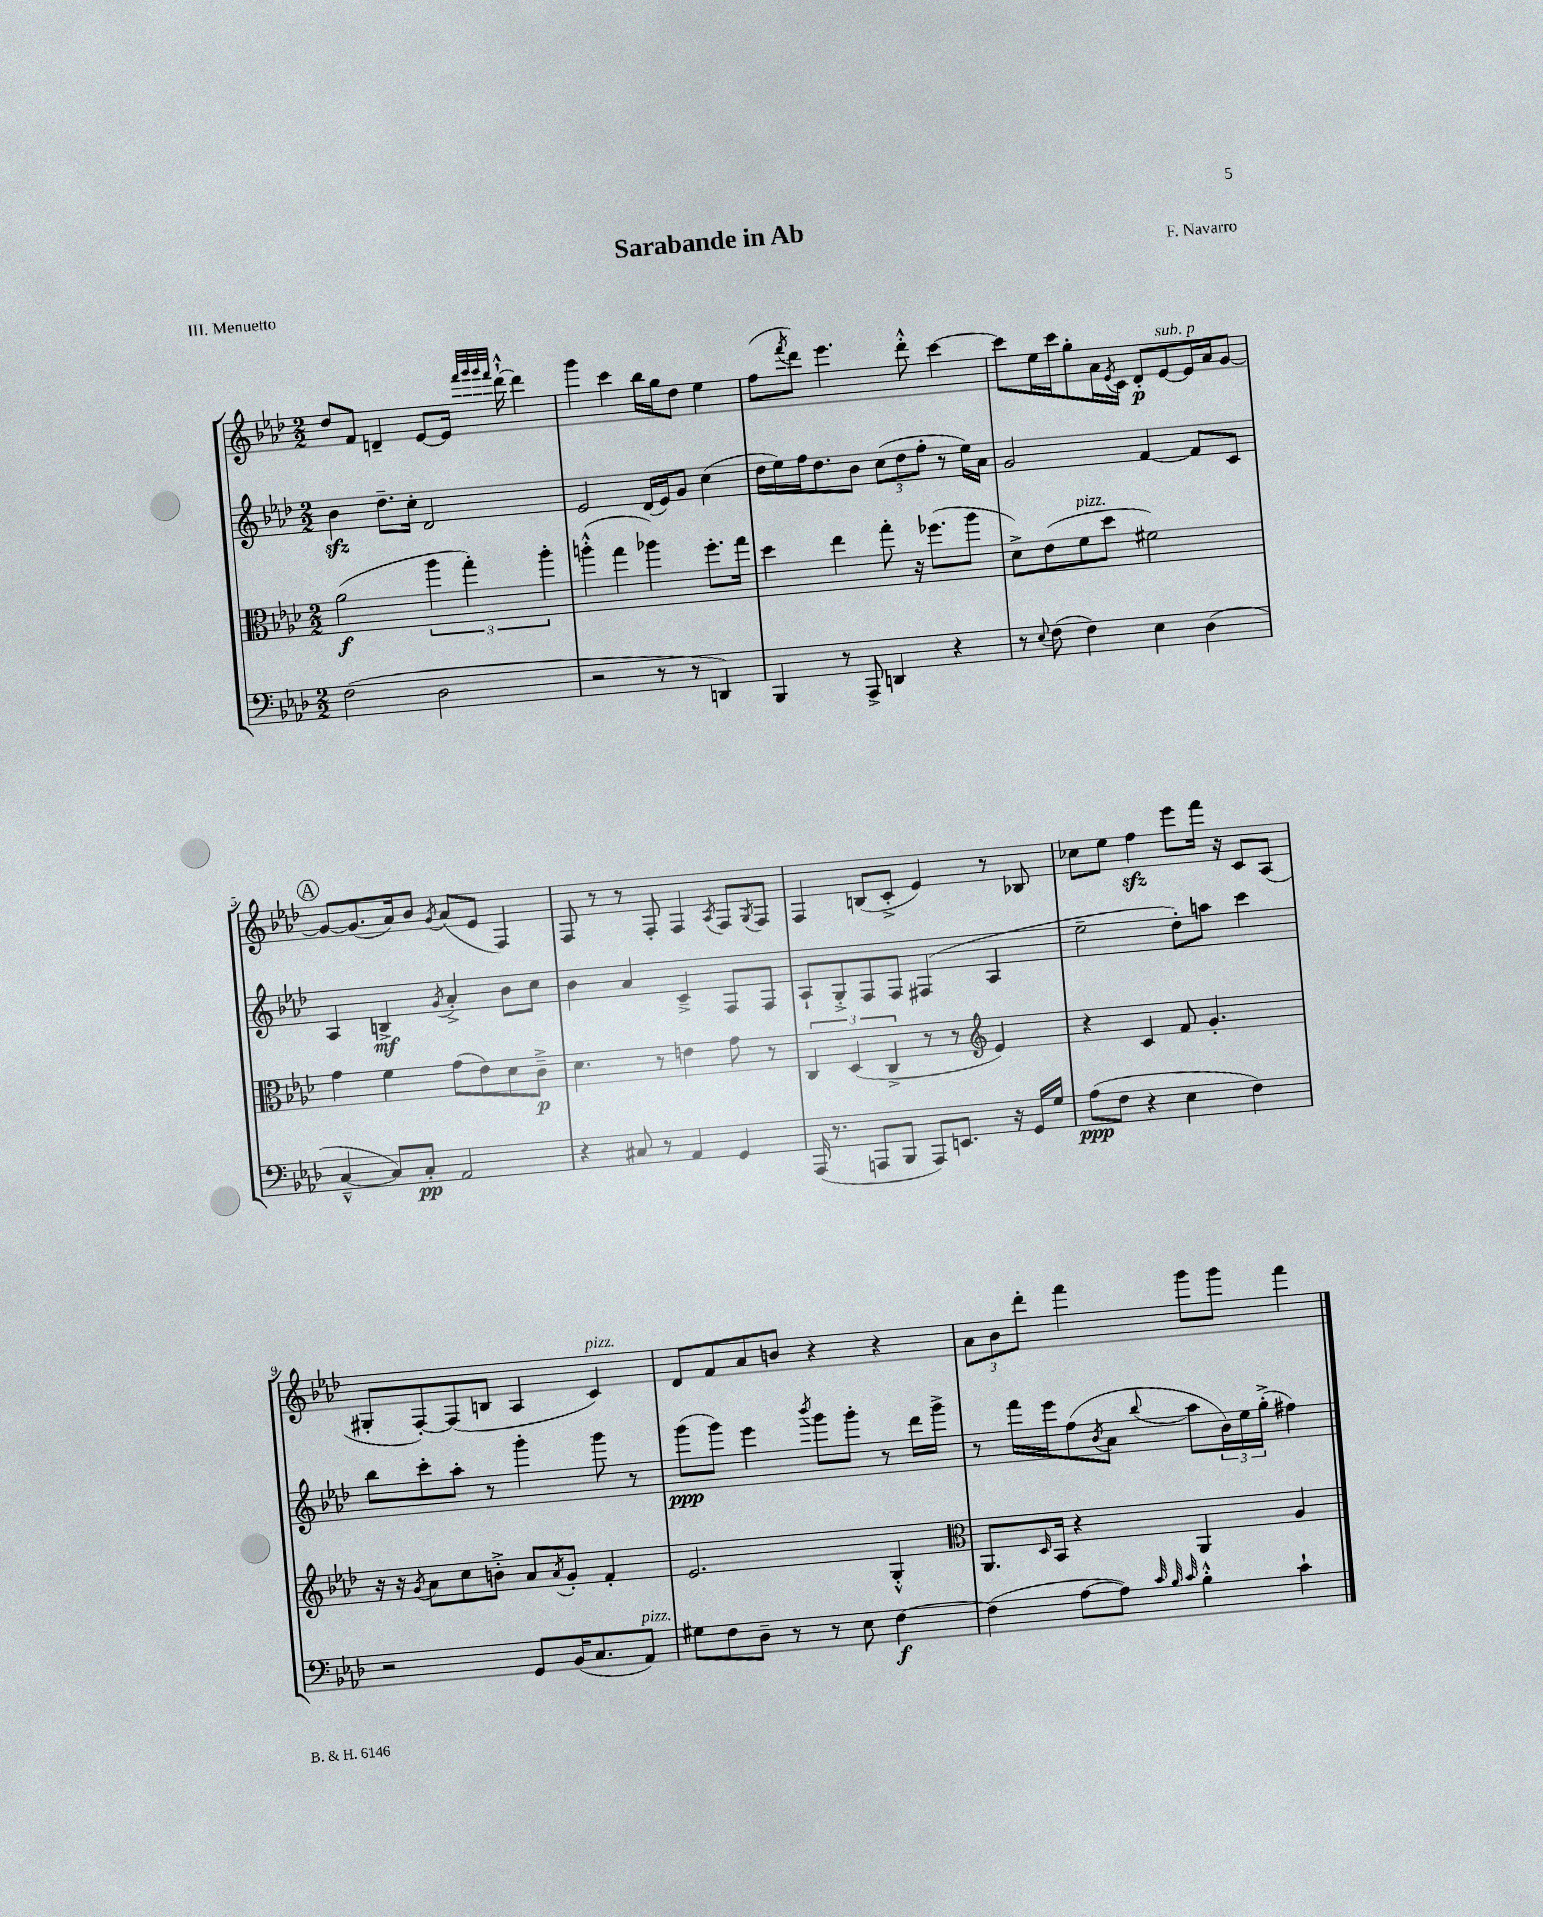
\header { title = "Sarabande in Ab" composer = "F. Navarro" piece = "III. Menuetto" }
<<
\new StaffGroup <<
\new Staff = "s0" {
    \clef treble \key aes \major \numericTimeSignature \time 2/2
    des''8 f'8 d'4-- ees'8~ ees'16 \grace { f'''32 g'''32 g'''32 f'''32 } des'''16~-!-^ des'''4 |
    g'''4 c'''4 bes''16 g''16 des''8 ees''4 |
    f''8( \acciaccatura { f'''8 } des'''8) ees'''4. des'''8-.-^ c'''4~ |
    c'''8 ees''16 c'''16 g''8-. aes'16 \acciaccatura { ees'8 } c'16 des'8-.\p ees'8~^\markup { \italic "sub. p" } ees'16 aes'16 g'8~ |
    \mark \markup { \circle "A" } g'8~ g'8.( aes'16) bes'8 \acciaccatura { g'8 } aes'8( ees'8 f4) |
    f8 r8 r8 f8-. f4 \acciaccatura { aes8 } f8 \acciaccatura { g8 } f8 |
    f4 b8( c'8-.-> ees'4) r8 bes8 |
    ces''8 ees''8 f''4\sfz ees'''8 f'''16 r16 c'8 aes8( |
    gis8-. f8~-.) f8( b8 aes4 c'4^\markup { \italic "pizz." }) |
    des'8 f'8 aes'8 b'8 r4 r4 |
    \tuplet 3/2 { aes'8 bes'8 des'''8-. } f'''4 g'''8 g'''8 f'''4 \bar "|." |
}
\new Staff = "s1" {
    \clef treble \key aes \major \numericTimeSignature \time 2/2
    bes'4\sfz des''8.-- c''16-. des'2 |
    ees'2 des'16( ees'16) g'8 c''4( |
    des''16 ees''16) f''16 des''8. bes'8 \tuplet 3/2 { c''8( des''8 f''8-. } r8 ees''16) aes'16 |
    g'2 f'4~ f'8 c'8 |
    \mark \markup { \circle "A" } aes4 b4->\mf \acciaccatura { g'8 } aes'4-.-> bes'8 c''8 |
    bes'4 aes'4 c'4---> f8 f8 |
    aes8-! g8-.-> f8 f8 fis4( aes4 |
    ees''2-- des''8-.) a''8 c'''4 |
    bes''8 c'''8-. aes''8-. r8 g'''4-. g'''8 r8 |
    g'''8\ppp( g'''8) ees'''4 \acciaccatura { bes'''8 } g'''8 g'''8-. r8 des'''16 g'''16-> |
    r8 f'''16 ees'''16 f''8( \acciaccatura { bes'8 } aes'8 \appoggiatura { bes''8 } aes''8 \tuplet 3/2 { bes'16) ees''16 g''16-.->( } fis''4) \bar "|." |
}
\new Staff = "s2" {
    \clef alto \key aes \major \numericTimeSignature \time 2/2
    aes'2\f( \tuplet 3/2 { aes''4 g''4-.) aes''4-. } |
    a''4-.-^( g''4 aes''4) f''8.-. g''16 |
    des''4 ees''4 g''8-. r16 fes''8.( aes''8 |
    des'8->) ees'8( f'8^\markup { \italic "pizz." } des''8 fis'2) |
    \mark \markup { \circle "A" } g'4 f'4 g'8( ees'8) des'8 c'8--->\p |
    des'4. r8 e'4 g'8 r8 |
    \tuplet 3/2 { c4 des4( c4-> } r8 r8 \clef treble ees'4) |
    r4 c'4 f'8 g'4.-. |
    r16 r16 \acciaccatura { g'8 } aes'8 c''8 b'8-.-> aes'8 \acciaccatura { aes'8 } g'8-. f'4-. |
    ees'2. g4-.-^ |
    \clef alto aes,8. \grace { des16 } bes,16 r4 aes,4 aes4 \bar "|." |
}
\new Staff = "s3" {
    \clef bass \key aes \major \numericTimeSignature \time 2/2
    f2( des2 |
    r2 r8 r8 d,4) |
    bes,,4 r8 aes,,8-> d,4 r4 |
    r8 \appoggiatura { ees8 } f8( f4) ees4 des4( |
    \mark \markup { \circle "A" } c4~---^ c8) c8-.\pp aes,2 |
    r4 cis8 r8 aes,4 g,4 |
    aes,,16( r8. a,,8 bes,,8 a,,8) e,8. r16 g,16 g16 |
    aes8\ppp( f8 r4 ees4 f4) |
    r2 g,8 bes,16( c8. aes,8^\markup { \italic "pizz." }) |
    gis8 f8 des8-- r8 r8 ees8 f4~\f |
    f4( aes8~ aes8) \grace { c'32 bes32 c'32 } bes4-.-^ c'4-! \bar "|." |
}
>>
>>
